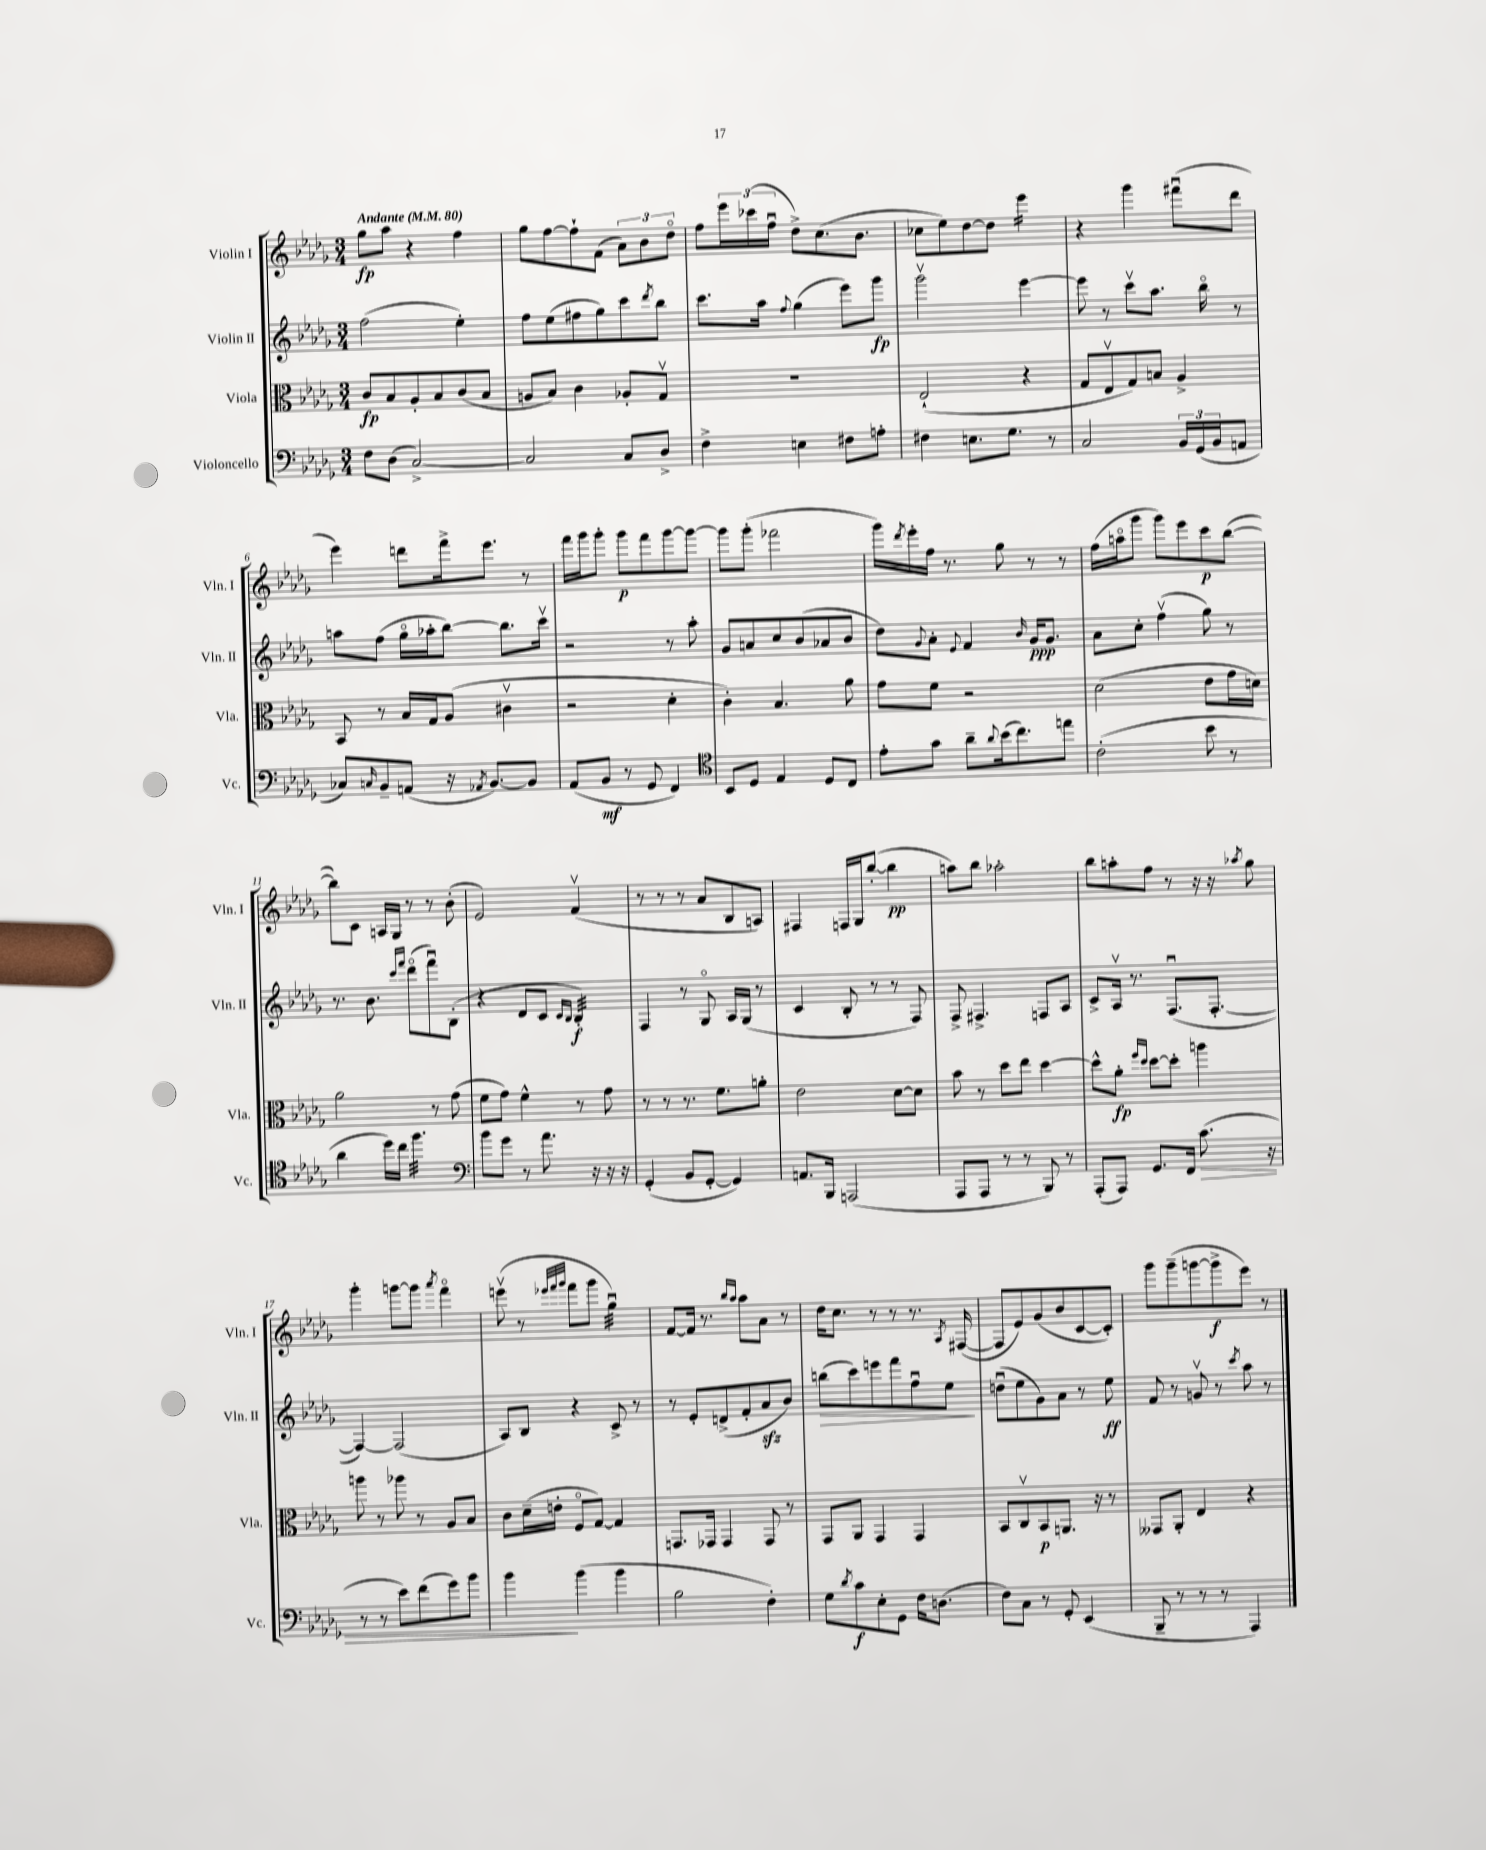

**kern	**kern	**kern	**kern
*staff4	*staff3	*staff2	*staff1
*clefF4	*clefC3	*clefG2	*clefG2
*k[b-e-a-d-g-]	*k[b-e-a-d-g-]	*k[b-e-a-d-g-]	*k[b-e-a-d-g-]
*M3/4	*M3/4	*M3/4	*M3/4
*MM80	*MM80	*MM80	*MM80
8F	8c	(2ff	8gg-
(8D-	8B-	.	8aa-
[2C^)	8A-'	.	4r
.	8B-	.	.
.	(8c	4ee-')	4ff
.	8B-	.	.
=	=	=	=
2C]	8A	8ff	8gg-
.	8B-)	(8ee-	[8ff
.	4c	8ff#	8ff`]
.	.	8gg-)	(8f
8C	8A-'	8ccc	12a-)
.	.	.	12b-
.	.	8qddd-	.
8D-^	8G-v	8bb-	.
.	.	.	12dd-o
=	=	=	=
4F^	2.r	8.ccc	8ff
.	.	.	24eee-
.	.	.	(24ccc-
.	.	16aa-	.
.	.	.	24ffu
.	.	8qqff	.
4E	.	(4gg-	8dd-^)
.	.	.	(8.cc
8F#	.	8eee-)	.
.	.	.	8.b-
8A'	.	8ggg-	.
=	=	=	=
4F#	(2E-`	2ggg-v	8cc-
.	.	.	8ee-)
8.E	.	.	[8dd-
.	.	.	8dd-]
8.G-	.	.	.
.	4r	[4eee-	4eee-
8r	.	.	.
=	=	=	=
2C	8G-	8eee-]	4r
.	8E-v	8r	.
.	8G-)	8cccv	4ggg-
.	8B	8.aa-	.
24BB-	4A-^	.	(8fff#u
(24GG-	.	.	.
.	.	16bb-o	.
24BB-	.	.	.
8AA	.	8r	8ddd-
=	=	=	=
8C-)	8BB-	8aa	4eee-)
16qqC	.	.	.
8BB-~	8r	(8ff	.
(8AA	16B-	16gg-o	8ddd
.	16G-	16aa-'	.
16r	(8A-	[8bb-)	16fff^
8qAA-	.	.	.
[8.BB-)	.	.	8.eee-
.	4c#v	8.bb-]	.
8BB-]	.	.	8r
.	.	16cccv	.
=	=	=	=
(8AA-	2r	2r	16fff
.	.	.	16ggg-
8BB-	.	.	8ggg-'
8r	.	.	8ggg-
8GG-	.	.	8fff
4FF)	4d-'	8r	[8ggg-
.	.	8aa-'	8ggg-_
=	=	=	=
*clefC4	*	*	*
8BB-	4c')	8g-	8ggg-]
8D-	.	8a	(8ggg-'
4E-	4.B-	8cc	2fff-
.	.	(8b-	.
8D-	.	8a-	.
8C	8a-	8b-	.
=	=	=	=
8e-'	8g-	8dd-)	16ggg-)
.	.	.	8qddd-
.	.	.	16eee-'
.	.	8qqg-	.
8g-	8f	8a-'	16ff
.	.	.	8.r
.	.	8qqe-	.
8a-~	2r	4f	.
8qqa-	.	.	.
(16b-	.	.	8gg-
8.cc)	.	.	.
.	.	16qqb-	.
.	.	16g-	8r
.	.	8.g-	.
8ee	.	.	8r
=	=	=	=
(2c'	(2d-	8a-	(16ff
.	.	.	16aao
.	.	8cc'	8ggg-
.	.	(4ffv	8ggg-)
.	.	.	8eee-
8b-	8e-	8gg-)	8ccc
8r	16g-	8r	([8bb-
.	16d)	.	.
=	=	=	=
4a-	2a-	8.r	8bb-])
.	.	.	8c
.	.	8.b-	.
16dd-)	.	.	16A
16cc	.	.	16G-
.	.	16qqccc	.
.	.	16qqfff	.
4.ff	.	(8ddd-o	8r
.	8r	8fffu)	8r
.	(8g-	(8B-'	(8b-'
=	=	=	=
*clefF4	*	*	*
8b-	8f	4r	2e-)
8g-	8g-)	.	.
8r	4f^^	8d-	.
8.a-	.	8c	.
.	.	16qqc	.
.	.	16qqB-	.
.	8r	4B-')	(4fv
16r	.	.	.
16r	8g-	.	.
16r	.	.	.
=	=	=	=
(4GG-'	8r	4F	8r
.	8r	.	8r
8BB-	8.r	8r	8r
[8GG-'	.	8G-o	8a-
.	8.f	.	.
4GG-])	.	16A-	8B-
.	.	(16G-	.
.	8a'	8r	8A)
=	=	=	=
8.AA	2e-	4c	4F#
16BBB-	.	.	.
(2AAA	.	8B-'	16F
.	.	.	16G-
.	.	8r	([8bb-'
.	[8d-	8r	4bb-]
.	8d-]	8F)	.
=	=	=	=
8AAA-	8b-	8F^	8aa)
8AAA-	8r	4.F#^	8bb-
8r	8dd-	.	2aa-'
8r	8ee-	.	.
8BBB-)	[4dd-	8F	.
8r	.	8A-	.
=	=	=	=
(8AAA-'	8dd-^^]	8c^	8bb-
8AAA-)	8a-'	16A-v	8aa'
.	.	8.r	.
.	16qqff	.	.
.	16qqdd-	.	.
8.GG-	[8dd-	.	8ff
.	8dd-']	(8.Fu	8r
16FF	.	.	.
(8.c	4aa	.	16r
.	.	[8.F'	16r
.	.	.	8qaa-
.	.	.	8gg-
16r	.	.	.
=	=	=	=
8r	8aa	4F_)	4ggg-'
8r	8r	.	.
8e-)	8aa-	(2F]	[8ggg
(8f	8r	.	8ggg]
.	.	.	8qaaa-
8g-)	8A-	.	4fffo
8b-	8B-	.	.
=	=	=	=
4b-	8c	8A-)	(8eeev
.	(16d-~	8B-	8r
.	16e'	.	.
.	.	.	32qqeee-
.	.	.	32qqfff
.	.	.	32qqggg-
(4b-	8Fo	4r	8fff
.	[8G-)	.	8ggg-
4b-	4G-]	8c^	4gg-u)
.	.	8r	.
=	=	=	=
2B-	8.GG	8r	[8f
.	.	8e-'	16f]
.	16GG-	.	8.r
.	4GG-	(8d^	.
.	.	.	16qqbb-
.	.	.	16qqaa-
.	.	8f'	8aa-
4F')	8GG-	8a-	8a-
.	8r	8b-)	8r
=	=	=	=
8G-	8GG-	(8bb	16dd-
.	.	.	8.cc
8qd-	.	.	.
8c	8AA-	8ccc)	.
8E-'	4GG-	8eee	8r
8GG-	.	8fff	8r
16F	4GG-	8ffu	8.r
(8.D	.	.	.
.	.	8ee-	.
.	.	.	8qA-
.	.	.	([16F#
=	=	=	=
8F)	8BB-	(8ddu	8F#]
8C	8Cv	8ee-	8e-)
8r	8BB-	8g-)	(8g-
8GG-'	8.AA	8a-	8b-
(4EE-	.	8r	[8c
.	16r	.	.
.	8r	8ee-	8c'])
=	=	=	=
8BBB-~	8GG--	8f	8ggg-
8r	8AA-'	8r	(8ggg-~
8r	4E-	8gv	[8ggg
8r	.	8r	8ggg^]
.	.	8qccc	.
4AAA-)	4r	8aa-	8eee-)
.	.	8r	8r
==	==	==	==
*-	*-	*-	*-
